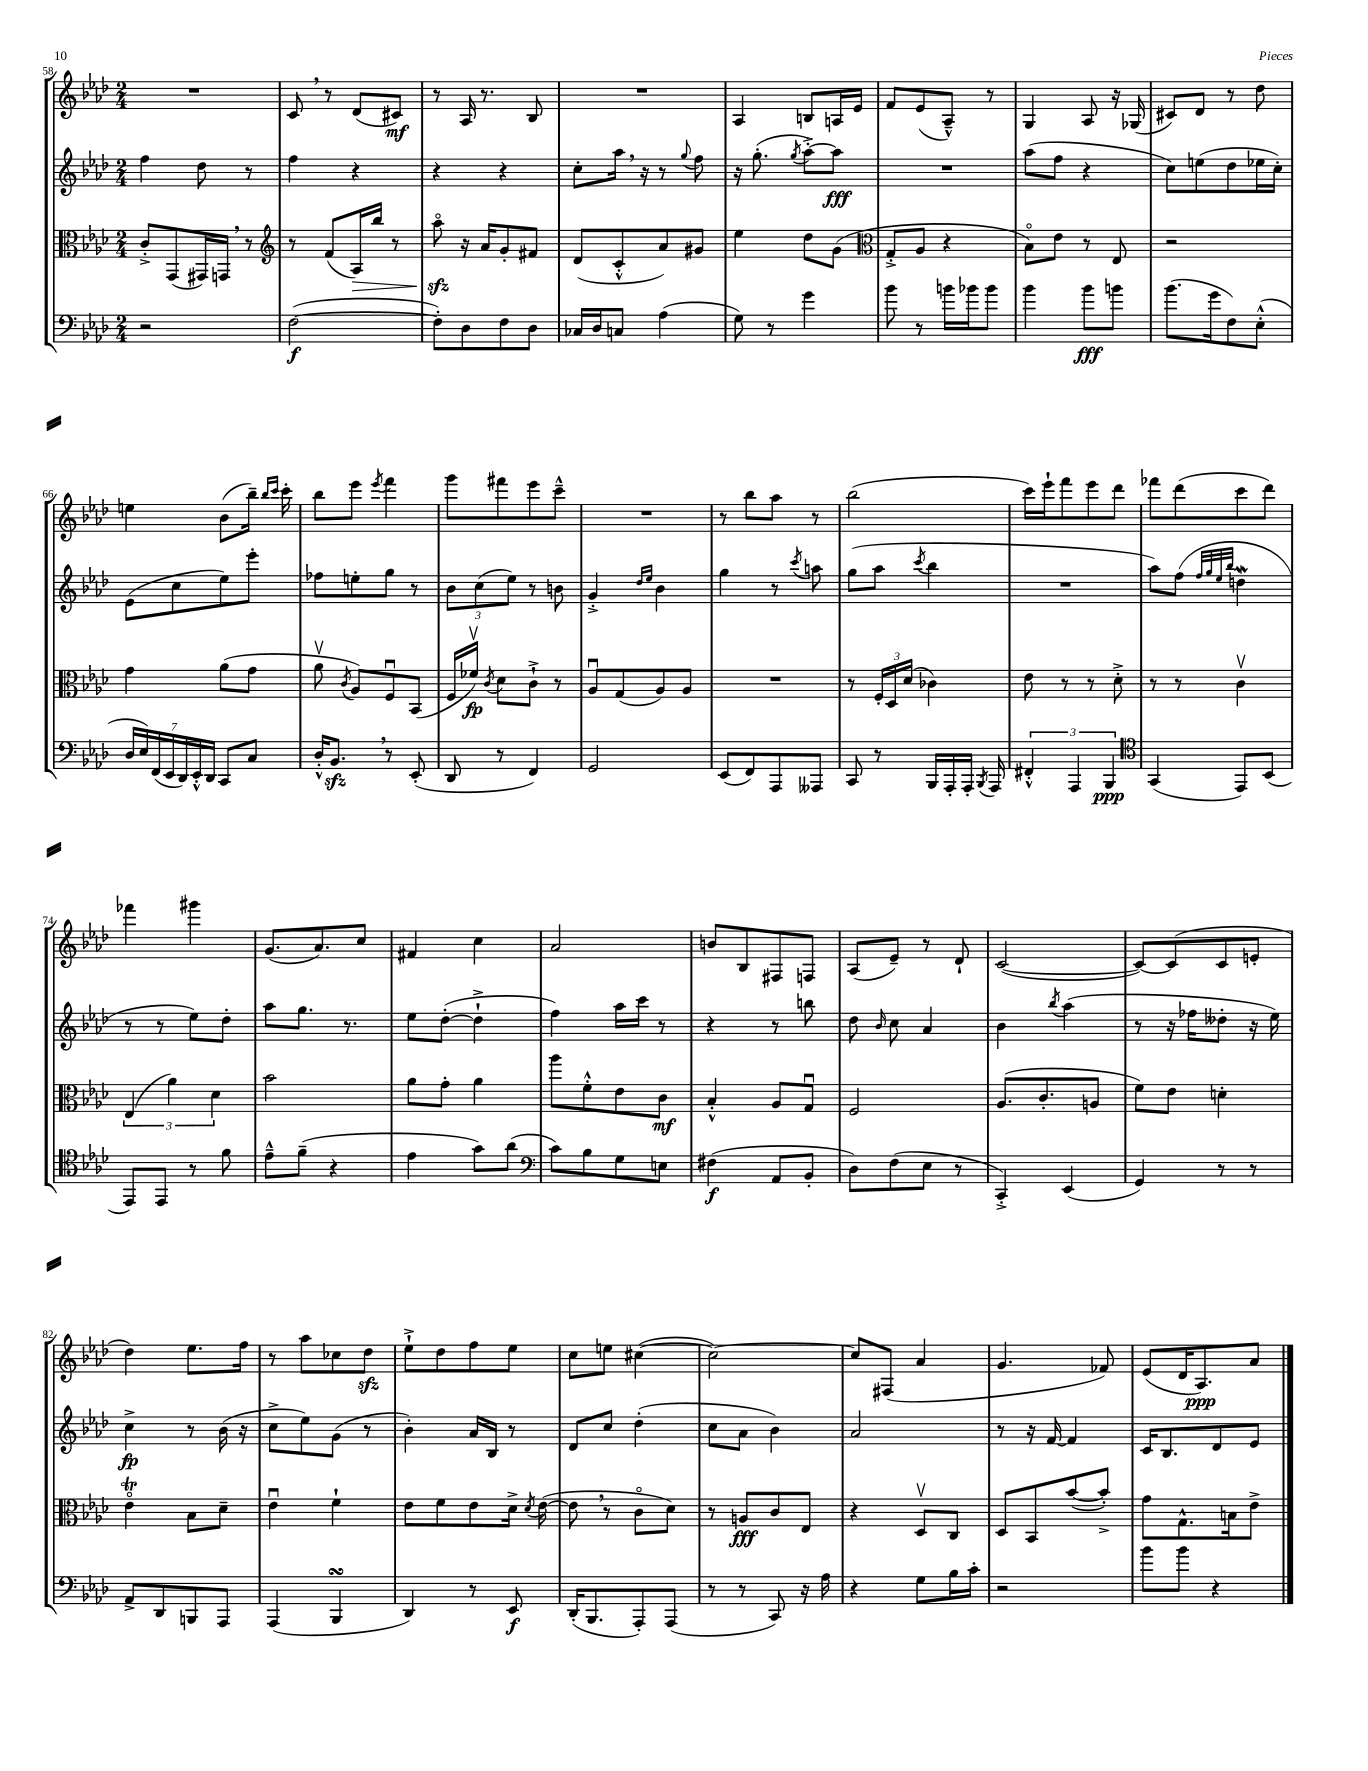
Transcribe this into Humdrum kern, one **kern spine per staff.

**kern	**kern	**kern	**kern
*staff4	*staff3	*staff2	*staff1
*clefF4	*clefC3	*clefG2	*clefG2
*k[b-e-a-d-]	*k[b-e-a-d-]	*k[b-e-a-d-]	*k[b-e-a-d-]
*M2/4	*M2/4	*M2/4	*M2/4
2r	8c'^	4ff	2r
.	(8GG	.	.
.	16GG#)	8dd-	.
.	16GG	.	.
.	8r	8r	.
=	=	=	=
*	*clefG2	*	*
([2F	8r	4ff	8c
.	(8f	.	8r
.	16A-)	4r	(8d-
.	16bb-	.	.
.	8r	.	8c#)
=	=	=	=
8F'])	8aa-o	4r	8r
8D-	16r	.	16A-
.	16a-	.	8.r
8F	8g'	4r	.
8D-	8f#	.	8B-
=	=	=	=
16C-	(8d-	8cc'	2r
16D-	.	.	.
8C	8c'^^	16aa-	.
.	.	16r	.
(4A-	8a-)	8r	.
.	.	8qqgg	.
.	8g#	8ff	.
=	=	=	=
8G)	4ee-	16r	4A-
.	.	(8.gg'	.
8r	.	.	.
.	.	8qgg	.
4g	8dd-	[8aa-'^)	8B
.	(8g	8aa-]	16A
.	.	.	16e-
=	=	=	=
*	*clefC3	*	*
8b-	8G'^	2r	8f
8r	8A-	.	(8e-
16b	4r	.	8A-~^^)
16b-	.	.	.
8b-	.	.	8r
=	=	=	=
4b-	8B-o)	(8aa-	4G
.	8e-	8ff	.
8b-	8r	4r	8A-
8b	8E-	.	16r
.	.	.	(16G-
=	=	=	=
(8.b-	2r	8cc)	8c#)
.	.	(8ee	8d-
16g	.	.	.
8F)	.	8dd-	8r
(8E-'^^	.	16ee-	8dd-
.	.	16cc')	.
=	=	=	=
28D-	4g	(8e-	4ee
28E-)	.	.	.
(28FF	.	.	.
28EE-	.	.	.
.	.	8cc	.
28DD-)	.	.	.
28EE-'^^	.	.	.
28DD-	.	.	.
8CC	(8a-	8ee-)	(8b-
8C	8g	8eee-'	16bb-~)
.	.	.	16qqbb-
.	.	.	16qqccc
.	.	.	16ccc'
=	=	=	=
16D-'^^	8a-v	8ff-	8bb-
8.BB-	.	.	.
.	8qc	.	.
.	8A-)	8ee'	8eee-
.	.	.	8qeee-
8r	8Fu	8gg	4fff
(8EE-'	(8BB-	8r	.
=	=	=	=
8DD-	16F	12b-	8ggg
.	16f-v)	.	.
.	.	(12cc	.
.	8qc	.	.
8r	8d-	.	8fff#
.	.	12ee-)	.
4FF)	8c`^	8r	8eee-
.	8r	8b	8ccc~^^
=	=	=	=
2GG	8A-u	4g'^	2r
.	(8G	.	.
.	.	16qqdd-	.
.	.	16qqee-	.
.	8A-)	4b-	.
.	8A-	.	.
=	=	=	=
(8EE-	2r	4gg	8r
8FF)	.	.	8bb-
8AAA-	.	8r	8aa-
.	.	8qccc	.
8AAA--	.	8aa	8r
=	=	=	=
8CC	8r	(8gg	(2bb-
8r	24F'	8aa-	.
.	24D-	.	.
.	(24d-	.	.
.	.	8qccc	.
16BBB-	4c-)	4bb-	.
16AAA-'	.	.	.
16AAA-'	.	.	.
8qBBB-	.	.	.
16AAA-	.	.	.
=	=	=	=
6FF#'^^	8e-	2r	16ccc)
.	.	.	16eee-`
.	8r	.	8fff
6AAA-	.	.	.
.	8r	.	8eee-
6BBB-	.	.	.
.	8d-'^	.	8ddd-
=	=	=	=
*clefC4	*	*	*
(4GG	8r	8aa-)	8fff-
.	8r	(8ff	(8ddd-
.	.	32qqff	.
.	.	32qqgg	.
.	.	32qqee-	.
.	.	32qqbb-	.
8EE-)	4cv	4dd	8ccc
(8BB-	.	.	8ddd-)
=	=	=	=
8EE-)	(6E-	8r	4fff-
8EE-	.	8r	.
.	6a-)	.	.
8r	.	8ee-)	4ggg#
.	6d-	.	.
8f	.	8dd-'	.
=	=	=	=
8e-~^^	2b-	8aa-	(8.g
(8f~	.	8.gg	.
.	.	.	8.a-)
4r	.	.	.
.	.	8.r	.
.	.	.	8cc
=	=	=	=
4e-	8a-	8ee-	4f#
.	8g'	([8dd-'	.
8g)	4a-	4dd-`^]	4cc
(8a-	.	.	.
=	=	=	=
*clefF4	*	*	*
8c)	8aa-	4ff)	2a-
8B-	8f'^^	.	.
8G	8e-	16aa-	.
.	.	16ccc	.
8E	8c	8r	.
=	=	=	=
(4F#	4B-'^^	4r	8b
.	.	.	8B-
8AA-	8A-	8r	8F#
8BB-'	8Gu	8bb	8F
=	=	=	=
8D-)	2F	8dd-	(8A-
.	.	16qqb-	.
(8F	.	8cc	8e-~)
8E-	.	4a-	8r
8r	.	.	8d-`
=	=	=	=
4CC'^)	(8.A-	4b-	([2c
.	8.c'	.	.
.	.	8qbb-	.
(4EE-	.	(4aa-	.
.	8A	.	.
=	=	=	=
4GG)	8f)	8r	8c_)
.	8e-	16r	(8c]
.	.	16ff-	.
8r	4d'	8dd--'	8c
8r	.	16r	8e'
.	.	16ee-)	.
=	=	=	=
8AA-^	4e-o	4cc^	4dd-)
8DD-	.	.	.
8BBB	8B-	8r	8.ee-
8AAA-	8d-~	(16b-	.
.	.	16r	16ff
=	=	=	=
(4AAA-	4e-u	8cc^	8r
.	.	8ee-)	8aa-
4BBB-	4f`	(8g	8cc-
.	.	8r	8dd-
=	=	=	=
4DD-)	8e-	4b-')	8ee-`^
.	8f	.	8dd-
8r	8e-	16a-	8ff
.	.	16B-	.
8EE-	16d-^	8r	8ee-
.	8qd-	.	.
.	([16e-	.	.
=	=	=	=
(16DD-'	8e-]	8d-	8cc
8.BBB-	.	.	.
.	8r	8cc	8ee
8AAA-')	8co	(4dd-'	([4cc#
(8AAA-	8d-)	.	.
=	=	=	=
8r	8r	8cc	2cc#_)
8r	8A	8a-	.
8CC)	8c	4b-)	.
16r	8E-	.	.
16A-	.	.	.
=	=	=	=
4r	4r	2a-	8cc#]
.	.	.	(8F#
8G	8D-v	.	4a-
16B-	8C	.	.
16c'	.	.	.
=	=	=	=
2r	8D-	8r	4.g
.	8BB-	16r	.
.	.	[16f	.
.	([8b-	4f]	.
.	8b-'^])	.	8f-)
=	=	=	=
8b-	8g	16c	(8e-
.	.	8.B-	.
8b-	8.G^^	.	16d-
.	.	.	8.A-)
4r	.	8d-	.
.	16B	.	.
.	8e-^	8e-	8a-
==	==	==	==
*-	*-	*-	*-
